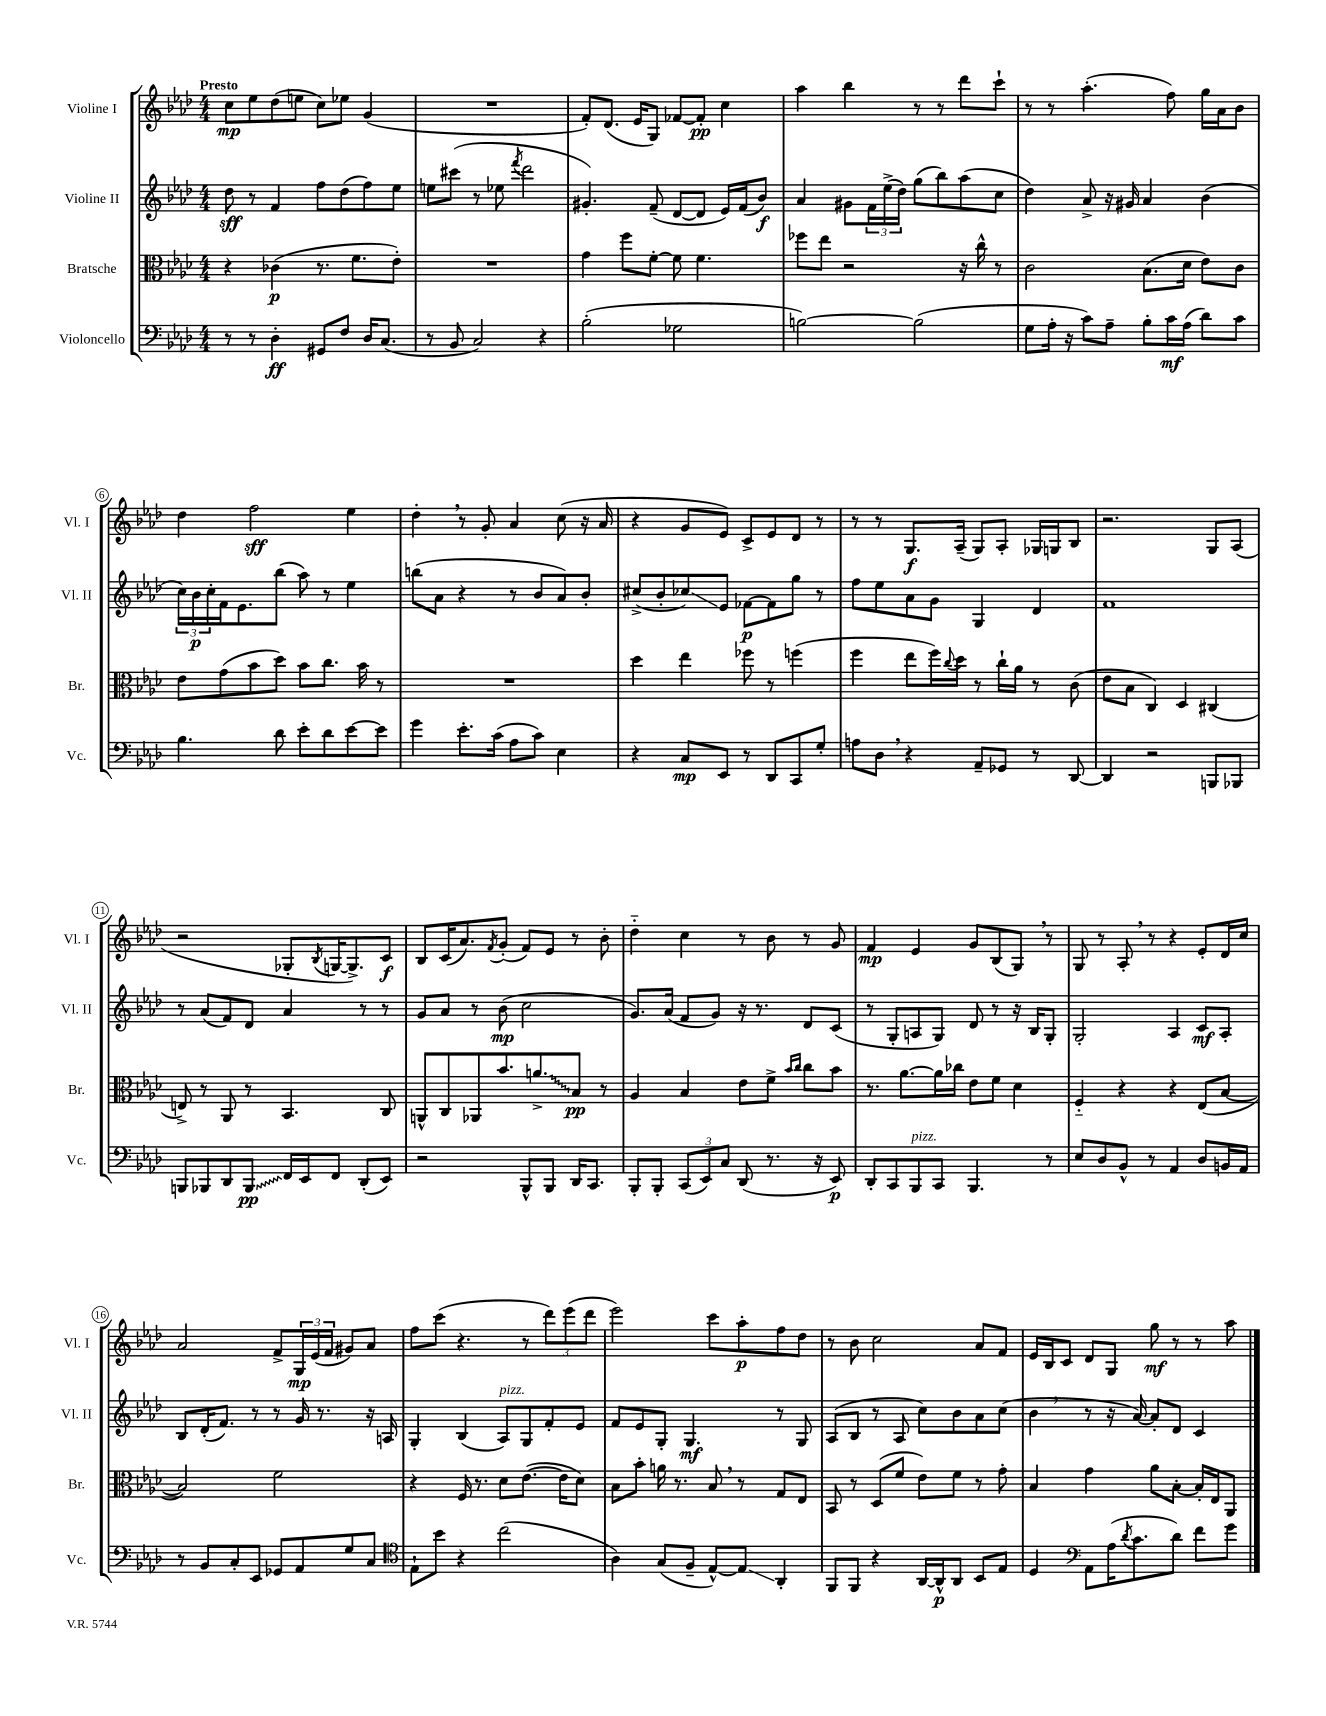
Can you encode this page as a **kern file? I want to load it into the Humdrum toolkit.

**kern	**kern	**kern	**kern
*staff4	*staff3	*staff2	*staff1
*clefF4	*clefC3	*clefG2	*clefG2
*k[b-e-a-d-]	*k[b-e-a-d-]	*k[b-e-a-d-]	*k[b-e-a-d-]
*M4/4	*M4/4	*M4/4	*M4/4
8r	4r	8dd-\	8cc\L
8r	.	8r	8ee-\
4D-'\	(4c-\	4f/	(8dd-\
.	.	.	8ee\J
8GG#/L	8.r	8ff\L	8cc\L)
8F/J	.	(8dd-\	8ee-\J
.	8.f\L	.	.
16D-/LK	.	8ff\)	(4g/
(8.C/J	.	.	.
.	8e-'\J)	8ee-\J	.
=	=	=	=
8r	1r	8ee\L	1r
8BB-/	.	(8ccc#\J	.
2C/)	.	8r	.
.	.	8ee-\	.
.	.	8qfff/	.
.	.	2ddd-\	.
4r	.	.	.
=	=	=	=
(2B-'\	4g\	4.g#'/)	8f'/L)
.	.	.	(8.d-/J
.	8ff\L	.	.
.	.	.	16e-/LK
.	[8f'\J	(8f~/	8G/J)
2G-\	8f\]	[8d-/L	[8f-/L
.	4.f\	8d-/]J	8f-'/]J
.	.	16e-/LL)	4cc\
.	.	(16f/J	.
.	.	8b-/J)	.
=	=	=	=
[2B\)	8ff-\L	4a-/	4aa-\
.	8ee-\J	.	.
.	2r	8g#\L	4bb-\
.	.	24f\L	.
.	.	(24ee-^\	.
.	.	24dd-\JJ)	.
(2B\]	.	(8gg\L	8r
.	.	8bb-\)	8r
.	16r	(8aa-\	8ddd-\L
.	16cc^^\	.	.
.	8r	8cc\J	8ccc`\J
=	=	=	=
8G\L	2c\	4dd-\)	8r
16A-'\Jk	.	.	8r
16r	.	.	.
8c\L)	.	8a-^/	(4.aa-'\
8A-~\J	.	16r	.
.	.	16g#/	.
8B-'\L	(8.B-\L	4a-/	.
16c\L	.	.	8ff\)
(16A-\JJ	16d-\Jk	.	.
8d-\L)	8e-\L)	(4b-\	16gg\LL
.	.	.	16a-\J
8c\J	8c\J	.	8b-\J
=	=	=	=
4.B-\	8e-\L	24cc\LL)	4dd-\
.	.	24b-\	.
.	.	24cc'\	.
.	(8g\	16f\J	.
.	.	8.e-\	.
.	8b-\	.	2ff\
8d-\	8dd-\J)	(8bb-\J	.
8e-'\L	8b-\L	8aa-\)	.
8d-\	8.cc\J	8r	.
[8e-\	.	4ee-\	4ee-\
.	16b-\	.	.
8e-\]J	8r	.	.
=	=	=	=
4g\	1r	(8bb\L	4dd-'\
.	.	8a-\J	.
8.e-'\L	.	4r	8r
.	.	.	8g'/
(16c\Jk	.	.	.
8A-\L	.	8r	4a-/
8c\J)	.	8b-/L	.
4E-\	.	8a-/)	(8cc\
.	.	8b-'/J	16r
.	.	.	16a-/
=	=	=	=
4r	4dd-\	(8cc#^/L	4r
.	.	8b-'/	.
8C/L	4ee-\	8cc-/)	8g/L
8EE-/J	.	8e-/J	8e-/J)
8r	8ff-\	[8f-\L	8c^/L
8DD-/L	8r	8f-\]	8e-/
8CC/	(4ff\	8gg\J	8d-/J
8G'/J	.	8r	8r
=	=	=	=
8A\L	4ff\	8ff\L	8r
8D-\J	.	8ee-\	8r
4r	8ee-\L	8a-\	8.G/L
.	16ff\L)	8g\J	.
.	8qqcc/	.	.
.	16dd-\JJ	.	(16A-~/Jk
8AA-~/L	8r	4G/	8G/L)
8GG-/J	16cc`\LL	.	8A-'/J
.	16a-\JJ	.	.
8r	8r	4d-/	16G-/LL
.	.	.	16G/J
[8DD-/	(8c\	.	8B-/J
=	=	=	=
4DD-/]	8e-\L	1f	2.r
.	8B-\J	.	.
2r	4C/)	.	.
.	4D-/	.	.
8BBB/L	(4C#/	.	8G/L
8BBB-/J	.	.	(8A-/J
=	=	=	=
8BBB/L	8E^/)	8r	2r
8BBB-/	8r	(8a-/L	.
8DD-/	8AA-/	8f/)	.
8BBB-/J	8r	8d-/J	.
16FF/LL	4.BB-/	4a-/	8G-'/L
16EE-/J	.	.	.
.	.	.	8qB-/
8FF/J	.	.	[16G/K
.	.	.	8.G^/])
(8DD-'/L	.	8r	.
8EE-/J)	8C/	8r	8c/J
=	=	=	=
2r	8AA^^/L	8g/L	8B-/L
.	8C/	8a-/J	(16c/K
.	.	.	8.a-/)
.	8AA-/	8r	.
.	.	.	8qf/
.	8.b-/	(8b-\	(8g'/J
8BBB-^^/L	.	2cc\	8f/L)
.	8.a^/	.	.
8BBB-/J	.	.	8e-/J
16DD-/LK	8B-/J	.	8r
8.CC/J	.	.	.
.	8r	.	8b-'\
=	=	=	=
8BBB-'/L	4A-/	8.g/L)	4dd-'~\
8BBB-'/J	.	.	.
.	.	(16a-/Jk	.
(12CC/L	4B-/	8f/L	4cc\
12EE-/)	.	.	.
.	.	8g/J)	.
12C/J	.	.	.
(8DD-/	8e-\L	16r	8r
.	.	8.r	.
8.r	8f^\J	.	8b-\
.	16qqb-/LL	.	.
.	16qqcc/JJ	.	.
.	8cc\L	8d-/L	8r
16r	.	.	.
8EE-/)	8b-\J	(8c/J	8g/
=	=	=	=
8DD-'/L	8.r	8r	4f/
8CC/	.	8G'/L	.
.	[8.a-\L	.	.
8BBB-/	.	8A/	4e-/
8CC/J	16a-\]L	8G/J)	.
.	16cc-\JJ	.	.
4.BBB-/	8e-\L	8d-/	8g/L
.	8f\J	8r	(8B-/
.	4d-\	16r	8G/J)
.	.	16B-/LK	.
8r	.	8G'/J	8r
=	=	=	=
8E-/L	4F'~/	2G'/	8G/
8D-/	.	.	8r
8BB-^^/J	4r	.	8A-'/
8r	.	.	8r
4AA-/	4r	4A-/	4r
8D-/L	(8E-/L	8c/L	8e-'/L
16BB/L	[8B-/J	8A-'/J	16d-/L
16AA-/JJ	.	.	16cc/JJ
=	=	=	=
8r	2B-/])	8B-/L	2a-/
8BB-/L	.	(16d-'/K	.
.	.	8.f/J)	.
8C'/	.	.	.
8EE-/J	.	8r	.
8GG-/L	2f\	8r	8f^/L
8AA-/	.	16g/	24G/L
.	.	.	(24e-/
.	.	8.r	.
.	.	.	24f/JJ
8G/	.	.	8g#/L)
8C/J	.	16r	8a-/J
.	.	16A/	.
=	=	=	=
*clefC4	*	*	*
8E-`\L	4r	4G'/	8ff\L
8b-\J	.	.	(8ccc\J
4r	16F/	(4B-/	4.r
.	8.r	.	.
(2cc\	8d-\L	8A-/L)	.
.	([8.e-\J	8G/	8r
.	.	8f'/	12ddd-\L)
.	16e-\]LK	.	.
.	.	.	(12eee-\
.	8d-\J)	8e-/J	.
.	.	.	12ddd-\J
=	=	=	=
4A-\)	8B-\L	8f/L	2eee-\)
.	8b-'\J	8e-/	.
(8G/L	16a\	8G'/J	.
.	8.r	.	.
8F~/J	.	4.G/	.
[8E-^^/L)	8B-/	.	8ccc\L
8E-/]J	8r	.	8aa-'\
4AA-'/	8G/L	8r	8ff\
.	8E-/J	8G/	8dd-\J
=	=	=	=
8FF/L	8BB-/	(8A-/L	8r
8FF/J	8r	8B-/J	8b-\
4r	(8D-/L	8r	2cc\
.	8f/J	8A-/	.
[16AA-/LL	8e-\L)	8cc\L)	.
16AA-^^/]J	.	.	.
8AA-/J	8f\J	8b-\	.
8BB-/L	8r	8a-\	8a-/L
8E-/J	8g'\	(8cc\J	8f/J
=	=	=	=
4D-/	4B-/	4b-\	16e-/LL
.	.	.	16B-/J
.	.	.	8c/J
*clefF4	*	*	*
8AA-\L	4g\	8r	8d-/L
(16A-\K	.	16r	8G/J
8qd-/	.	.	.
8.c\	.	[16a-/)	.
.	8a-\L	8a-'/]L	8gg\
8d-\J)	[8B-'\J	8d-/J	8r
8f\L	16B-'/]LL	4c/	8r
.	16E-/J	.	.
8g\J	8AA-/J	.	8aa-\
==	==	==	==
*-	*-	*-	*-
